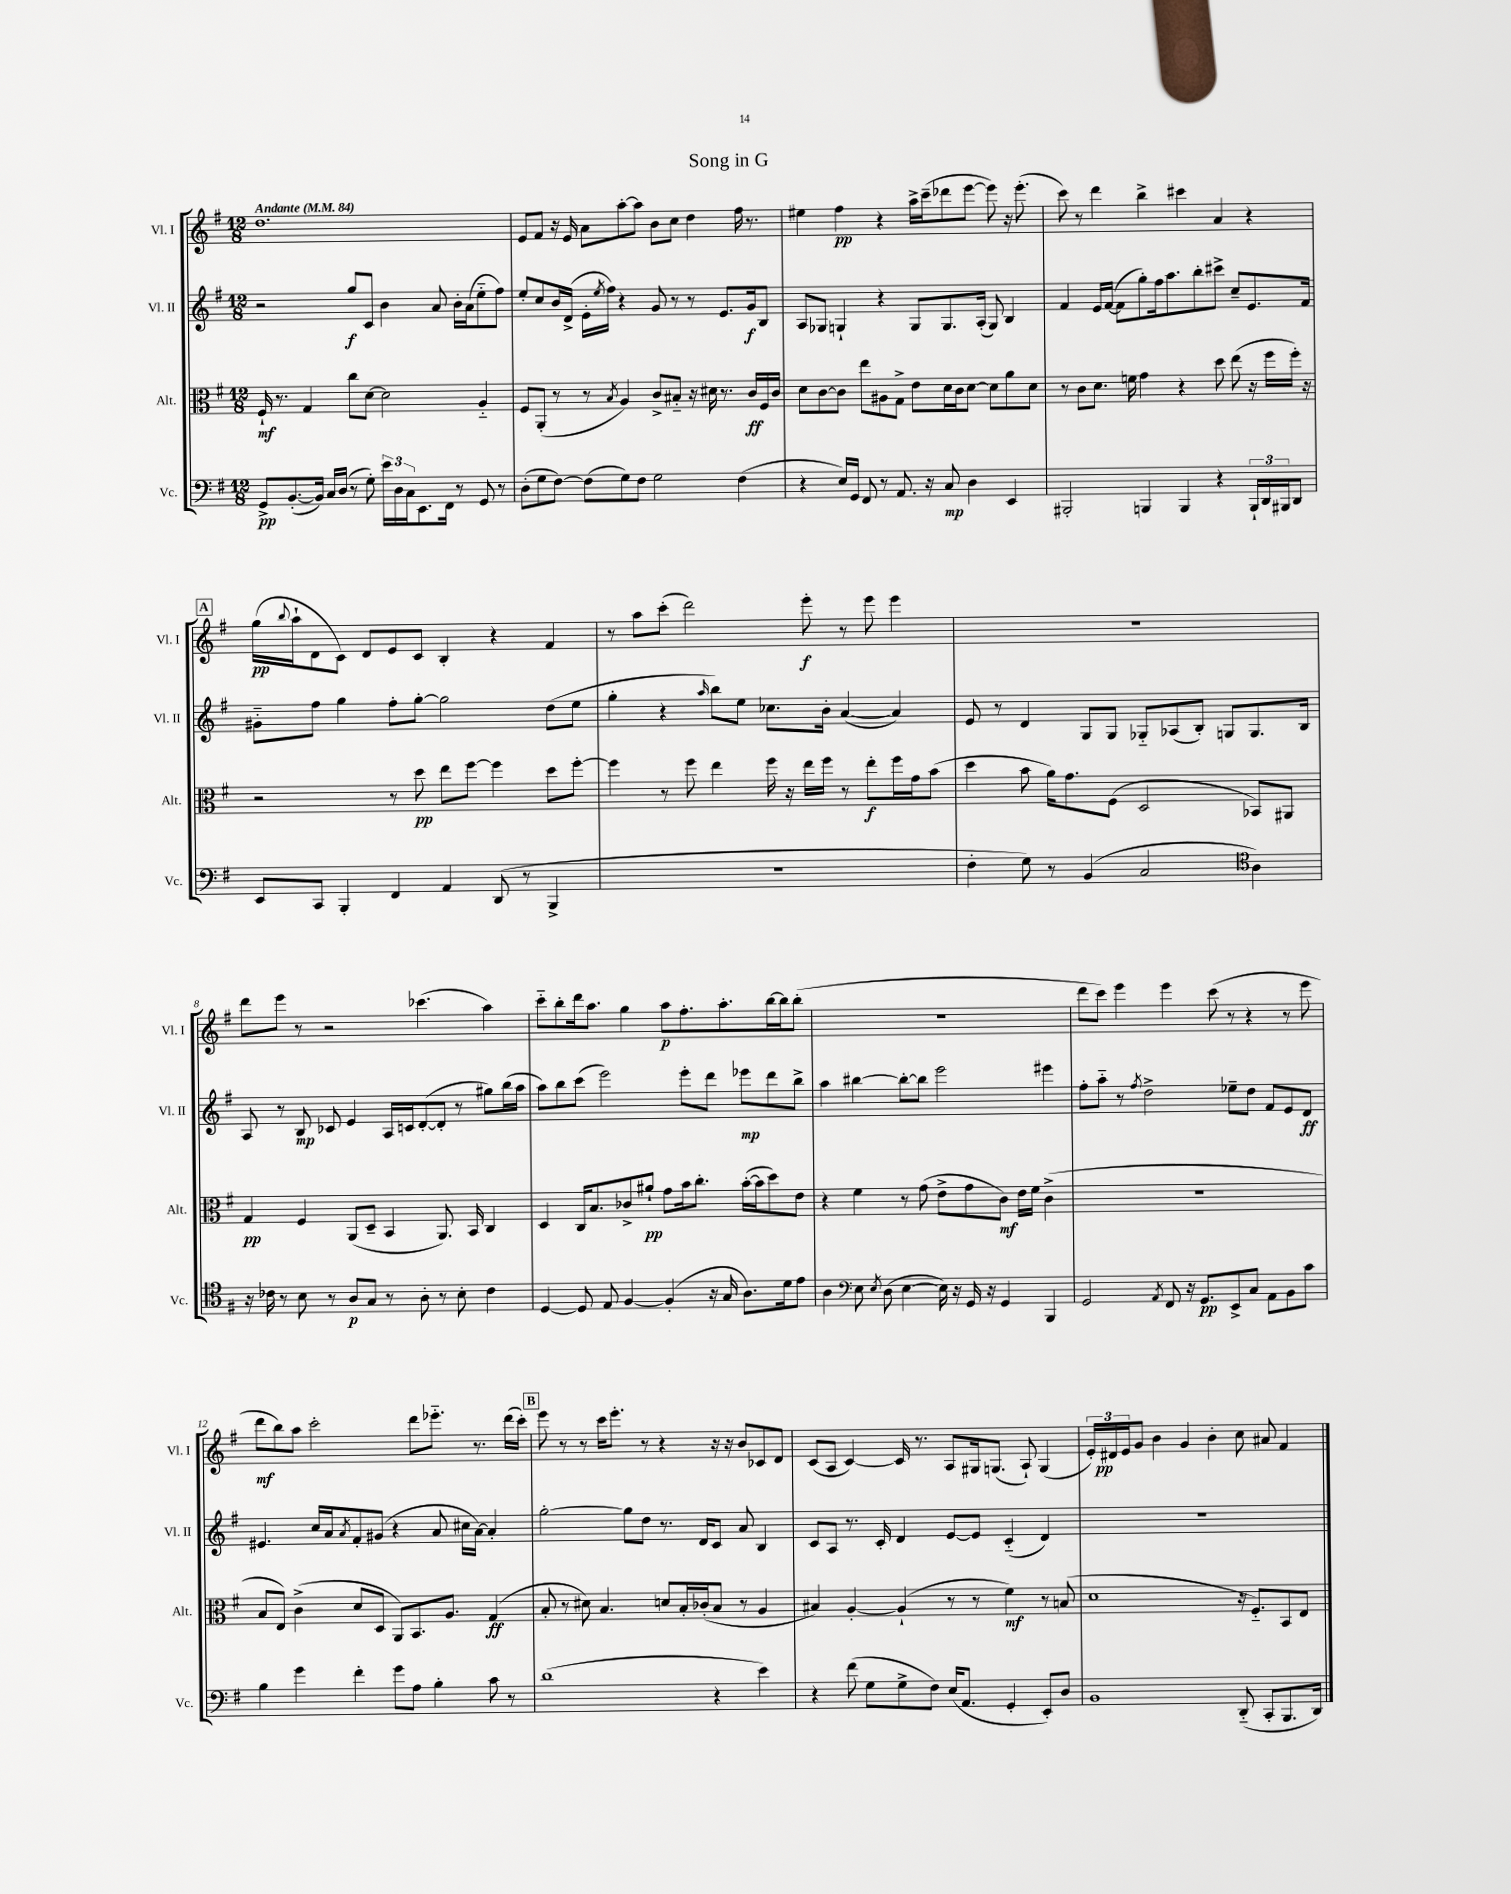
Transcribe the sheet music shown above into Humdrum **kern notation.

**kern	**dynam	**kern	**dynam	**kern	**dynam	**kern	**dynam
*part4	*part4	*part3	*part3	*part2	*part2	*part1	*part1
*staff4	*staff4	*staff3	*staff3	*staff2	*staff2	*staff1	*staff1
*I"Vc.	*	*I"Alt.	*	*I"Vl. II	*	*I"Vl. I	*
*I'Vc.	*	*I'Alt.	*	*I'Vl. II	*	*I'Vl. I	*
*clefF4	*	*clefC3	*	*clefG2	*	*clefG2	*
*k[f#]	*	*k[f#]	*	*k[f#]	*	*k[f#]	*
*M12/8	*	*M12/8	*	*M12/8	*	*M12/8	*
*MM84	*	*MM84	*	*MM84	*	*MM84	*
=1	=1	=1	=1	=1	=1	=1	=1
!	!	!	!	!	!	!LO:TX:a:B:t=Andante	!
8GG^/L	pp	16F#`/	mf	2r	.	1.dd	.
.	.	8.r	.	.	.	.	.
([8.BB'/	.	.	.	.	.	.	.
.	.	4G/	.	.	.	.	.
16BB/Jk])	.	.	.	.	.	.	.
16C/LL	.	.	.	.	.	.	.
(16D/JJ	.	.	.	.	.	.	.
8r	.	8cc\L	.	8gg/L	f	.	.
8G'\)	.	[8d\J	.	8c/J	.	.	.
24e\LL	.	2d\]	.	4b\	.	.	.
24D\	.	.	.	.	.	.	.
24C\J	.	.	.	.	.	.	.
8.EE\	.	.	.	.	.	.	.
.	.	.	.	8a/	.	.	.
16FF#\Jk	.	.	.	.	.	.	.
8r	.	.	.	16b'\LL	.	.	.
.	.	.	.	(16a\J	.	.	.
8GG/	.	4A/	.	8ee\	.	.	.
8r	.	.	.	8ff#\J)	.	.	.
=2	=2	=2	=2	=2	=2	=2	=2
(8D'\L	.	8F#/L	.	8ee'/L	.	8e/L	.
8G\	.	(8AA'/J	.	8cc/	.	8f#/J	.
[8F#\J)	.	8r	.	16b/L	.	16r	.
.	.	.	.	(16d^/JJ	.	16e/	.
(8F#\L]	.	8r	.	16e'\LL	.	8a\L	.
.	.	.	.	8qee/	.	.	.
.	.	.	.	16ff#\JJ)	.	.	.
.	.	8qB/	.	.	.	.	.
8G\)	.	4A/)	.	4r	.	[8aa'\	.
8F#\J	.	.	.	.	.	8aa\J]	.
2G\	.	8c^/L	.	8g/	.	8b\L	.
.	.	8B#X/J	.	8r	.	8cc\J	.
.	.	16r	.	8r	.	4dd\	.
.	.	16d#X\	.	.	.	.	.
.	.	8.r	.	8.e/L	.	.	.
(4F#\	.	.	.	.	.	16ff#\	.
.	.	16c/LL	ff	16g/k	f	8.r	.
.	.	16F#/	.	8B/J	.	.	.
.	.	16c/JJ	.	.	.	.	.
=3	=3	=3	=3	=3	=3	=3	=3
4r	.	8d\L	.	8A/L	.	4ee#X\	.
.	.	[8c\	.	8G-X/J	.	.	.
16E/LL)	.	8c\J]	.	4Gn`/	.	4ff#\	pp
16GG/JJ	.	.	.	.	.	.	.
8FF#/	.	8ee\L	.	.	.	.	.
8r	.	8A#X\	.	4r	.	4r	.
8.AA/	.	8G^\J	.	.	.	.	.
.	.	8e\L	.	8G/L	.	16aa^\LL	.
16r	.	.	.	.	.	(16ccc~\J	.
8C/	mp	16d\L	.	8.G/	.	8ddd-X\	.
.	.	16c\J	.	.	.	.	.
4D\	.	[8d\J	.	.	.	[8eee\J	.
.	.	.	.	(16A'/Jk	.	.	.
.	.	8d\L]	.	8G/)	.	8eee\])	.
4EE/	.	8a\	.	4B/	.	16r	.
.	.	.	.	.	.	(8.eee'\	.
.	.	8d\J	.	.	.	.	.
=4	=4	=4	=4	=4	=4	=4	=4
2BBB#X'/	.	8r	.	4f#/	.	8ccc\)	.
.	.	8c\L	.	.	.	8r	.
.	.	8.d\J	.	16e/LL	.	4ddd\	.
.	.	.	.	([16f#/JJ	.	.	.
.	.	.	.	8f#\L]	.	.	.
.	.	16fn\	.	.	.	.	.
4BBBn/	.	4g\	.	8gg'\)	.	4bb^\	.
.	.	.	.	16ff#\k	.	.	.
.	.	.	.	8.aa\	.	.	.
4BBB/	.	4r	.	.	.	4ccc#X\	.
.	.	.	.	8bb'\	.	.	.
4r	.	8dd\	.	8ccc#X^\J	.	4a/	.
.	.	(8ee\	.	8cc~/L	.	.	.
24BBB`/LL	.	16r	.	8.e/	.	4r	.
24DD/	.	.	.	.	.	.	.
.	.	16ff#\LL	.	.	.	.	.
24BBB#X/J	.	.	.	.	.	.	.
8DD/J	.	16ff#'\JJ)	.	.	.	.	.
.	.	16r	.	16f#/Jk	.	.	.
!!LO:LB:g=z
!!LO:REH:place=s1:t=A
=5	=5	=5	=5	=5	=5	=5	=5
8EE/L	.	2r	.	8g#X\L	.	(16gg\LL	pp
.	.	.	.	.	.	8qqbb/	.
.	.	.	.	.	.	16aa`\J	.
8CC/J	.	.	.	8ff#\J	.	8d\	.
4BBB'/	.	.	.	4gg\	.	8c\J)	.
.	.	.	.	.	.	8d/L	.
4FF#/	.	8r	.	8ff#'\L	.	8e/	.
.	.	8dd\	pp	[8gg'\J	.	8c/J	.
4AA/	.	8ee\L	.	2gg\]	.	4B'/	.
.	.	[8ff#\J	.	.	.	.	.
(8DD/	.	4ff#\]	.	.	.	4r	.
8r	.	.	.	.	.	.	.
4BBB^/	.	8dd\L	.	(8dd\L	.	4f#/	.
.	.	[8ff#'\J	.	8ee\J	.	.	.
=6	=6	=6	=6	=6	=6	=6	=6
1.r	.	4ff#\]	.	4gg'\	.	8r	.
.	.	.	.	.	.	8aa\L	.
.	.	8r	.	4r	.	(8ccc'\J	.
.	.	8ff#\	.	.	.	2ddd\)	.
.	.	.	.	16qqaa/	.	.	.
.	.	4ee\	.	8bb\L)	.	.	.
.	.	.	.	8ee\J	.	.	.
.	.	16ff#\	.	8.cc-X\L	.	.	.
.	.	16r	.	.	.	.	.
.	.	16ee\LL	.	.	.	8eee'\	f
.	.	16ff#\JJ	.	16b'\Jk	.	.	.
.	.	8r	.	([4a/	.	8r	.
.	.	8ee'\L	f	.	.	8eee\	.
.	.	16ff#\L	.	4a/])	.	4eee\	.
.	.	16g\J	.	.	.	.	.
.	.	(8b\J	.	.	.	.	.
=7	=7	=7	=7	=7	=7	=7	=7
4F#'\	.	4dd\	.	8e/	.	1.r	.
.	.	.	.	8r	.	.	.
8G\)	.	8b\	.	4d/	.	.	.
8r	.	16a\KL)	.	.	.	.	.
.	.	8.g\	.	.	.	.	.
(4BB/	.	.	.	8G/L	.	.	.
.	.	(8F#\J	.	8G/J	.	.	.
2C/	.	2D/	.	8G-X/L	.	.	.
.	.	.	.	(8A-X/	.	.	.
.	.	.	.	8B'/J)	.	.	.
.	.	.	.	8Gn/L	.	.	.
*clefC4	*	*	*	*	*	*	*
4A\)	.	8BB-X/L)	.	8.G/	.	.	.
.	.	8AA#X/J	.	.	.	.	.
.	.	.	.	16B/Jk	.	.	.
!!LO:LB:g=z
=8	=8	=8	=8	=8	=8	=8	=8
16r	.	4G/	pp	8A/	.	8ddd\L	.
16c-X\	.	.	.	.	.	.	.
8r	.	.	.	8r	.	8eee\J	.
8B\	.	4F#/	.	8B/	mp	8r	.
8r	.	.	.	8c-X/	.	2r	.
8A/L	p	(8AA/L	.	4e/	.	.	.
8G/J	.	8D~/J	.	.	.	.	.
8r	.	4BB/	.	16A/LL	.	.	.
.	.	.	.	16cn/J	.	.	.
8A'\	.	.	.	([8d'/	.	(4.ccc-X\	.
8r	.	8.AA/)	.	8d'/J]	.	.	.
8B'\	.	.	.	8r	.	.	.
.	.	16BB/	.	.	.	.	.
4c-\	.	4C/	.	8gg#X\L)	.	4aa\)	.
.	.	.	.	(16bb\L	.	.	.
.	.	.	.	16aa\JJ	.	.	.
=9	=9	=9	=9	=9	=9	=9	=9
[4D/	.	4D/	.	8aa\L)	.	8ccc\L	.
.	.	.	.	8bb\	.	8bb'\	.
8D/]	.	16C/KL	.	(8ccc\J	.	16ddd\k	.
.	.	8.B/	.	.	.	8.aa\J	.
8E/	.	.	.	2eee\)	.	.	.
[4F#/	.	8c-X^/	.	.	.	4gg\	.
.	.	8a#X`/J	pp	.	.	.	.
(4F#'/]	.	8g\L	.	.	.	8aa\L	p
.	.	16b\k	.	8eee'\L	.	8.ff#'\	.
.	.	8.cc'\J	.	.	.	.	.
16r	.	.	.	8ddd\J	.	.	.
16G/	.	.	.	.	.	8.aa'\	.
8.A\L)	.	([16b'\LL	.	8eee-X\L	mp	.	.
.	.	16b\J]	.	.	.	.	.
.	.	8dd\)	.	8ddd\	.	[16bb\L	.
16d\k	.	.	.	.	.	16bb\J]	.
8e\J	.	8e\J	.	8bb^\J	.	(8bb'\J	.
=10	=10	=10	=10	=10	=10	=10	=10
4A\	.	4r	.	4aa\	.	1.r	.
*clefF4	*	*	*	*	*	*	*
8E\	.	4f#\	.	[4bb#X\	.	.	.
8qE/	.	.	.	.	.	.	.
(8D\	.	.	.	.	.	.	.
[4E\	.	8r	.	8bb#'\L_	.	.	.
.	.	(8g\	.	8bb#\J]	.	.	.
16E\])	.	8e^\L	.	2eee\	.	.	.
16r	.	.	.	.	.	.	.
16GG/	.	8g\	.	.	.	.	.
16r	.	.	.	.	.	.	.
4GG/	.	8c\J)	mf	.	.	.	.
.	.	16e\LL	.	.	.	.	.
.	.	16f#\JJ	.	.	.	.	.
4BBB/	.	(4c^\	.	4eee#X\	.	.	.
=11	=11	=11	=11	=11	=11	=11	=11
2GG/	.	1.r	.	8ff#'\L	.	8ddd\L	.
.	.	.	.	8aa\J	.	8ccc\J)	.
.	.	.	.	8r	.	4eee\	.
.	.	.	.	8qff#/	.	.	.
.	.	.	.	2dd^\	.	.	.
8qAA/	.	.	.	.	.	.	.
8FF#/	.	.	.	.	.	4eee\	.
16r	.	.	.	.	.	.	.
8.GG/L	pp	.	.	.	.	.	.
.	.	.	.	.	.	(8ccc\	.
8EE^/	.	.	.	8ee-X~\L	.	8r	.
8C/J	.	.	.	8dd\J	.	4r	.
8AA\L	.	.	.	8f#/L	.	.	.
8BB\	.	.	.	8e/	.	8r	.
8c\J	.	.	.	8d/J	ff	8eee\	.
!!LO:LB:g=z
=12	=12	=12	=12	=12	=12	=12	=12
4B\	.	8B/L	.	4.e#X/	.	8ddd\L	mf
.	.	8E/J)	.	.	.	8bb\)	.
4g\	.	(4c^\	.	.	.	8aa\J	.
.	.	.	.	16cc/LL	.	2ccc'\	.
.	.	.	.	16a/J	.	.	.
.	.	.	.	8qa/	.	.	.
4f#'\	.	8d/L	.	8f#'/	.	.	.
.	.	8D/J	.	(8g#X/J	.	.	.
8g\L	.	8AA/L)	.	4r	.	.	.
8A\J	.	8.BB/	.	.	.	8ddd\L	.
4B'\	.	.	.	8a/	.	8.eee-X\J	.
.	.	8.A/J	.	.	.	.	.
.	.	.	.	16cc#X\LL	.	.	.
.	.	.	.	[16a\JJ)	.	8.r	.
8c\	.	(4G/	ff	4a'/]	.	.	.
8r	.	.	.	.	.	(16ddd\LL	.
.	.	.	.	.	.	16ccc'\JJ)	.
!!LO:REH:place=s1:t=B
=13	=13	=13	=13	=13	=13	=13	=13
(1d	.	8B'/	.	[2gg'\	.	8eee\	.
.	.	8r	.	.	.	8r	.
.	.	8d#X\)	.	.	.	8r	.
.	.	4.B/	.	.	.	16ccc\KL	.
.	.	.	.	.	.	8.eee'\J	.
.	.	.	.	8gg\L]	.	.	.
.	.	.	.	8dd\J	.	8r	.
.	.	8dn/L	.	8.r	.	4r	.
.	.	16B'/L	.	.	.	.	.
.	.	(16c-X'/J	.	16d/KL	.	.	.
4r	.	8B/J	.	8c/J	.	16r	.
.	.	.	.	.	.	16r	.
.	.	8r	.	8a/	.	8b/L	.
4e\)	.	4A/	.	4B/	.	8c-X/	.
.	.	.	.	.	.	8d/J	.
=14	=14	=14	=14	=14	=14	=14	=14
4r	.	4B#X/)	.	8c/L	.	(8c/L	.
.	.	.	.	8A/J	.	8A/J	.
(8f#\	.	[4A'/	.	8.r	.	[4c/)	.
8G\L	.	.	.	.	.	.	.
.	.	.	.	16c'/	.	.	.
8G^\	.	(4A`/]	.	4d/	.	16c/]	.
.	.	.	.	.	.	8.r	.
8F#\J)	.	.	.	.	.	.	.
(16E/KL	.	8r	.	[8e/L	.	8A/L	.
8.AA/J	.	.	.	.	.	.	.
.	.	8r	.	8e/J]	.	16G#X/k	.
.	.	.	.	.	.	(8.Gn/J	.
4GG'/	.	4f#\)	mf	(4c/	.	.	.
.	.	.	.	.	.	8A`/)	.
8EE'/L)	.	8r	.	4d/)	.	(4G/	.
8D/J	.	(8Bn/	.	.	.	.	.
=15	=15	=15	=15	=15	=15	=15	=15
1BB	.	1d	.	1.r	.	24e'/LL)	.
.	.	.	.	.	.	24d#X/	pp
.	.	.	.	.	.	24e/J	.
.	.	.	.	.	.	8g/J	.
.	.	.	.	.	.	4b\	.
.	.	.	.	.	.	4g/	.
.	.	.	.	.	.	4b'\	.
(8DD/	.	16r	.	.	.	8cc\	.
.	.	8.F#/L)	.	.	.	.	.
8CC'/L	.	.	.	.	.	8a#X/	.
8.BBB/	.	8BB/	.	.	.	4f#/	.
.	.	8E/J	.	.	.	.	.
16DD/Jk)	.	.	.	.	.	.	.
==	==	==	==	==	==	==	==
*-	*-	*-	*-	*-	*-	*-	*-
